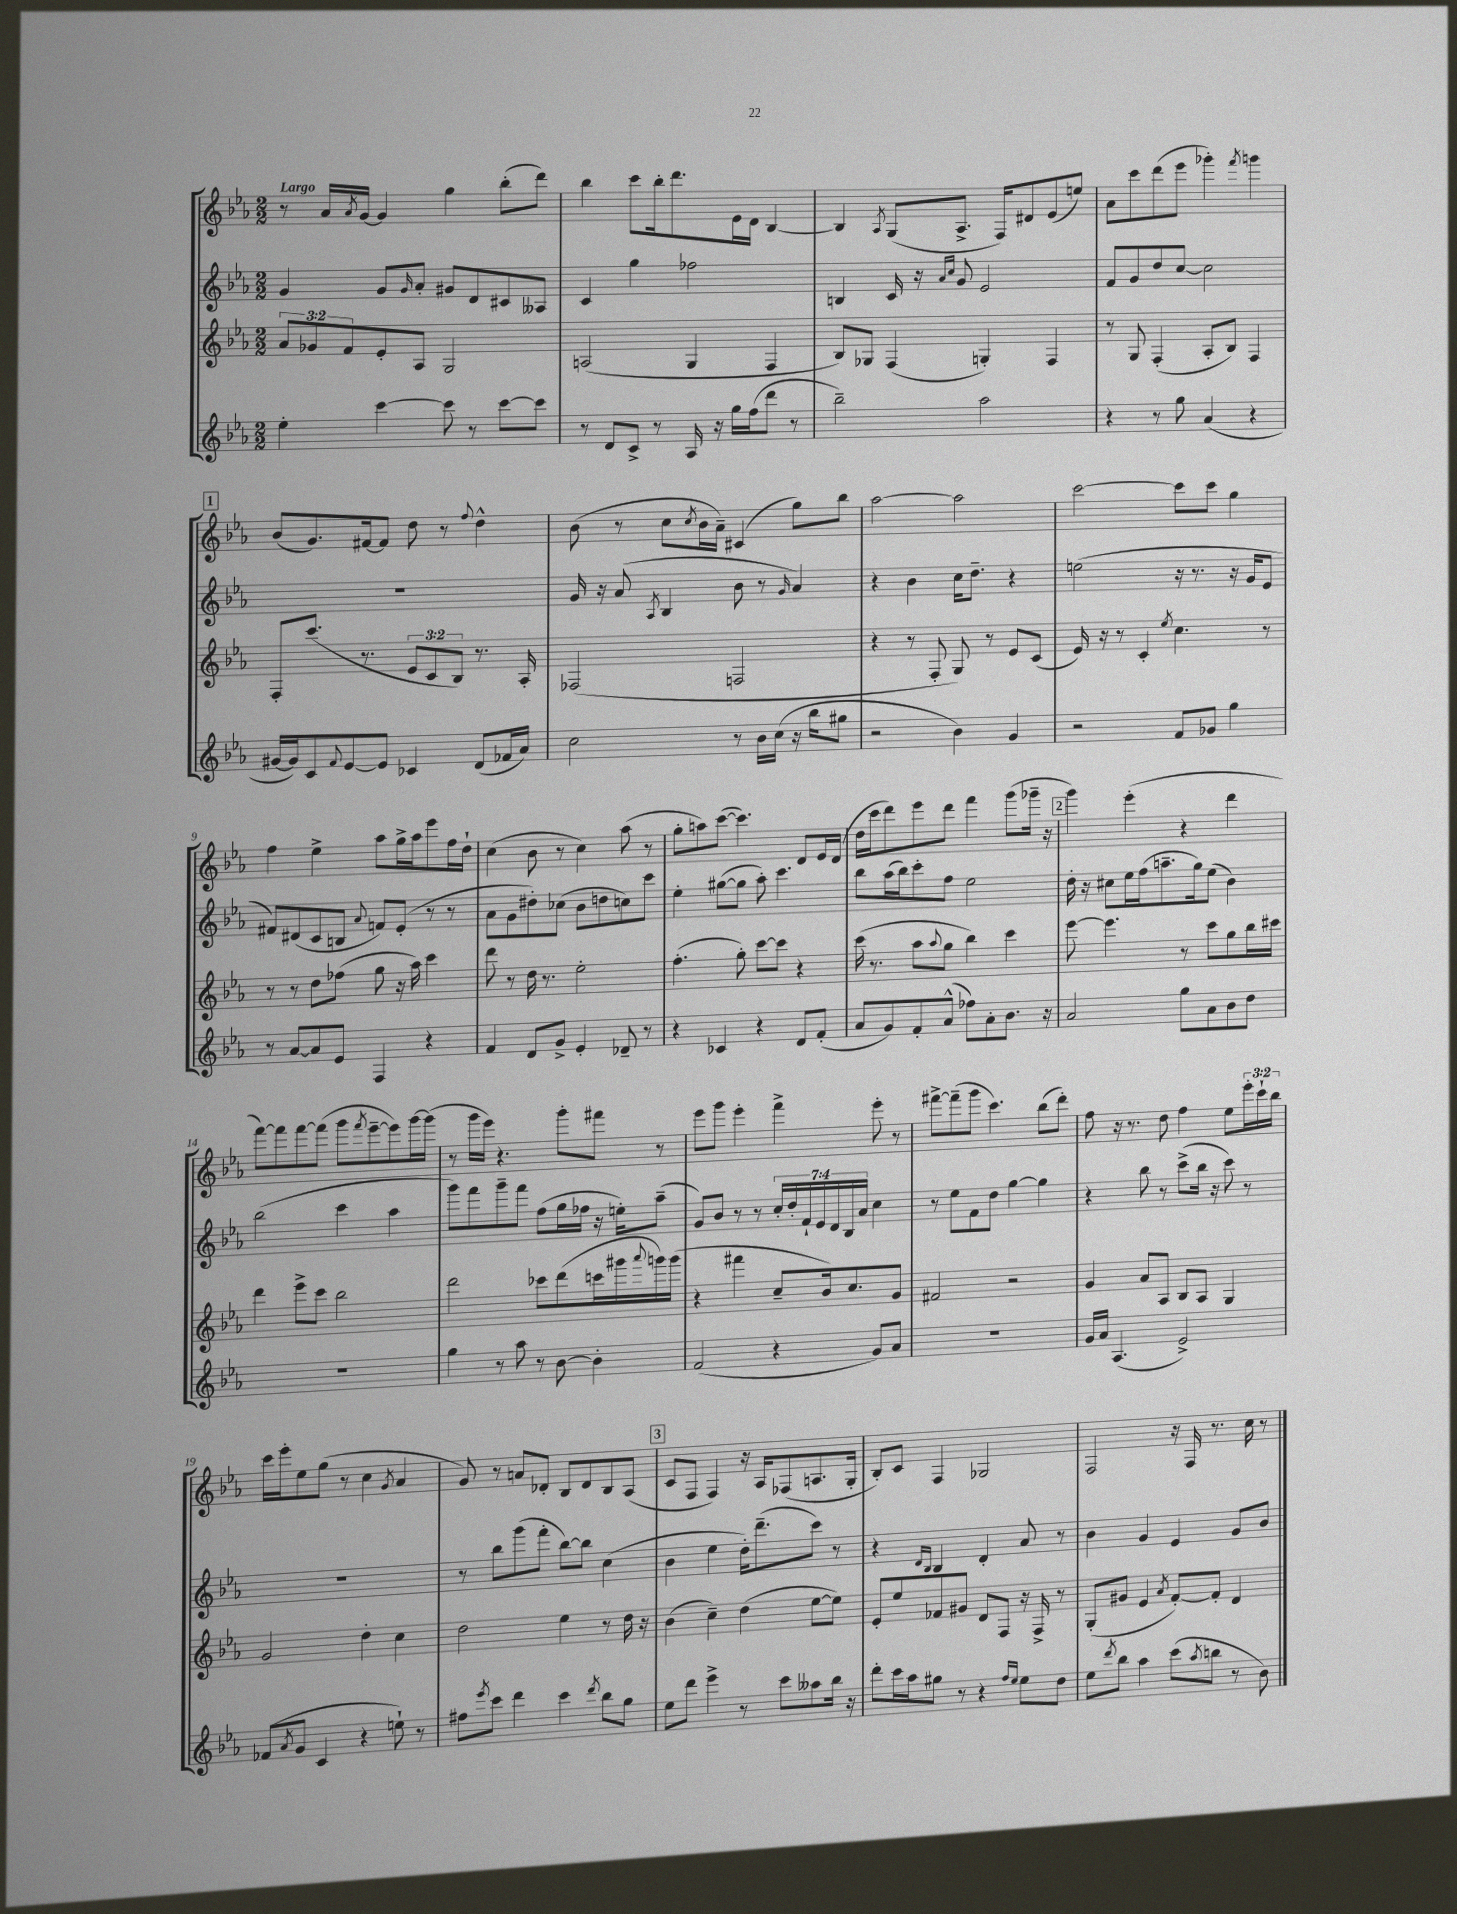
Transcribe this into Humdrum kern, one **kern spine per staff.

**kern	**kern	**kern	**kern
*staff4	*staff3	*staff2	*staff1
*clefG2	*clefG2	*clefG2	*clefG2
*k[b-e-a-]	*k[b-e-a-]	*k[b-e-a-]	*k[b-e-a-]
*M2/2	*M2/2	*M2/2	*M2/2
4ee-'	12a-	4g	8r
.	12g-	.	.
.	.	.	16a-
.	12f	.	.
.	.	.	8qa-
.	.	.	[16g
[4ccc	8e-'	8g	4g]
.	.	16qqg	.
.	8A-	8a-'	.
8ccc]	2G	8g#	4gg
8r	.	8d	.
[8ccc	.	8c#	(8bb-'
8ccc]	.	8A--	8ddd)
=	=	=	=
8r	(2A	4c	4bb-
8d	.	.	.
8c^	.	4gg	8ccc
8r	.	.	16bb-'
.	.	.	8.ddd
16A-	4G	2ff-	.
16r	.	.	.
16gg	.	.	16e-
(16ff	.	.	16d
8ddd	4F	.	[4B-
8r	.	.	.
=	=	=	=
2bb-~)	8B-)	4B	4B-]
.	8G-	.	.
.	.	.	8qA-
.	(4F	16c	(8G
.	.	16r	.
.	.	16qqa-	.
.	.	16qqcc	.
.	.	8g	8.A-^
2aa-	4G')	2e-	.
.	.	.	16F)
.	.	.	8d#
.	4F	.	(8e-
.	.	.	8ee)
=	=	=	=
4r	8r	8f	8a-
.	8G	8g	8ccc
8r	(4F'	8dd	(8ddd
8gg	.	[8cc	8eee-
(4a-	8A-'	2cc]	4ggg-')
.	8B-)	.	.
.	.	.	8qfff
4r	4F	.	4ggg
=	=	=	=
[16g#	8F'	1r	(8b-
16g#])	.	.	.
8c	(8.ccc	.	8.g)
8qqf	.	.	.
[8e-	.	.	.
.	8.r	.	[16f#
8e-]	.	.	8f#]
4c-	12e-	.	8dd
.	12c	.	.
.	.	.	8r
.	12B-)	.	.
.	.	.	8qqff
(8d	8.r	.	4dd^^
16f-	.	.	.
16a-)	16A-'	.	.
=	=	=	=
2cc	(2F-	16g	(8b-
.	.	16r	.
.	.	(8a-	8r
.	.	8qA-	.
.	.	4B-	8cc
.	.	.	8qcc
.	.	.	16b-
.	.	.	16a-~)
8r	2F	8b-	(4c#
16b-	.	8r	.
(16cc	.	.	.
.	.	16qqg	.
16r	.	4a-)	8gg)
16bb-	.	.	.
8gg#	.	.	8bb-
=	=	=	=
2r	4r	4r	[2aa-
.	8r	4b-	.
.	8F'	.	.
4b-)	8G)	16cc	2aa-]
.	.	8.dd~	.
.	8r	.	.
4g	8e-	4r	.
.	(8c	.	.
=	=	=	=
2r	16e-)	(2ee	[2ccc
.	16r	.	.
.	8r	.	.
.	4c'	.	.
.	8qee-	.	.
8f	4.cc	16r	8ccc]
.	.	8.r	.
8g-	.	.	8ccc
4gg	.	16r	4gg
.	.	16g	.
.	8r	8e-	.
=	=	=	=
8r	8r	8f#)	4ff
[8a-	8r	(8d#	.
8a-]	8dd	8c	4ee-^
8e-	(8ff-	8B	.
.	.	8qqa-	.
4F	8gg	8f)	8aa-
.	16r	(8e-'	16gg^
.	16aa-)	.	16aa-
4r	4ccc	8r	8eee-
.	.	8r	16ff
.	.	.	16dd`
=	=	=	=
4f	8ddd	8a-	(4cc
.	8r	8g	.
8d	16dd	8dd#')	8b-
.	8.r	.	.
8g^	.	(8cc-	8r
4e-'	2ee-'	8b-	4cc)
.	.	8dd	.
8d-~	.	8cc)	(8aa-
8r	.	8ccc	8r
=	=	=	=
4r	(4.ff'	4ee-'	8gg'
.	.	.	8aa)
4c-	.	([8gg#	([8ccc
.	8gg')	8gg#]	4.ccc])
4r	[8ccc	8aa-')	.
.	8ccc]	4.ccc	.
8d	4r	.	8d
(8f'	.	.	16e-
.	.	.	(16d
=	=	=	=
8a-	(16ccc	8bb-	16dd
.	8.r	.	16ccc
8g)	.	(16aa-	8ddd)
.	.	16bb-)	.
8f'	8aa-	8ccc'	8eee-
.	8qqaa-	.	.
(8a-^^	8gg	8ff	8ddd
8ff-)	4bb-)	2ee-	4fff
8a-'	.	.	.
8.b-	4ccc	.	(8ggg
.	.	.	16ggg-~
16r	.	.	16r
=	=	=	=
2a-	[8eee-	16dd'	4ggg)
.	.	16r	.
.	4.eee-]	8cc#	.
.	.	16ee-	(4eee-'
.	.	(16ff	.
.	.	8.aa~	.
8gg	8r	.	4r
.	.	16gg)	.
8a-	8ccc	(8ee-	.
8b-	8gg	4b-)	4ddd
8dd	16bb-	.	.
.	16ccc#	.	.
=	=	=	=
1r	4ddd	(2bb-	[8fff)
.	.	.	8fff]
.	8eee-^	.	[8fff
.	8ccc	.	(8fff]
.	2bb-	4ccc	8ggg
.	.	.	8qfff
.	.	.	[8eee-~
.	.	4aa-	8eee-])
.	.	.	[16ggg
.	.	.	(16ggg]
=	=	=	=
4gg	2ddd	8ggg)	8r
.	.	8fff	16ggg
.	.	.	16eee-)
8r	.	8ggg~	4.r
8aa-	.	8fff	.
8r	8ccc-	(8ff	.
[8b-	(8ddd	16gg	8ggg'
.	.	16ff-	.
4b-']	16ccc	16r	8fff#
.	16ggg#	16ee')	.
.	8qqaaa-	.	.
.	16ggg)	(8aa-~	8r
.	(16ggg	.	.
=	=	=	=
(2f	4r	8g)	8eee-
.	.	8b-	8ggg
.	4fff#	8r	4eee-'
.	.	8r	.
4r	8cc~	28cc'	4fff^
.	.	28dd'	.
.	.	28f`	.
.	.	28e-	.
.	16b-)	.	.
.	.	28d	.
.	.	28B-	.
.	8.cc	.	.
.	.	28a-	.
8g)	.	4cc	8eee-'
8a-	8g	.	8r
=	=	=	=
1r	2f#	8r	[8fff#^
.	.	8ee-	(8fff#~]
.	.	8f	8ggg
.	.	8dd	4.ccc)
.	2r	[4gg	.
.	.	4gg]	(8bb-
.	.	.	8ddd')
=	=	=	=
16g	4g	4r	8ff
16a-	.	.	.
(4.A-	.	.	16r
.	.	.	8.r
.	8a-	8bb-	.
.	8A-	8r	8dd
2e-^)	8B-	(8ccc^	4ff
.	8A-	16bb-	.
.	.	16r	.
.	4G	8ccc)	8ee-
.	.	8r	24eee-'
.	.	.	24ccc`
.	.	.	24bb-
=	=	=	=
(8f-	2g	1r	16ccc
.	.	.	16eee-'
8qa-	.	.	.
8g	.	.	8ee-
4c	.	.	(8gg
.	.	.	8r
4r	4dd'	.	4cc
.	.	.	8qg
8ee`)	4cc	.	4a-
8r	.	.	.
=	=	=	=
8ff#	2dd	8r	8g)
8qeee-	.	.	.
8ccc	.	8bb-	8r
4ddd	.	(8ggg	8a
.	.	8fff'	8d-'
4ccc	4ee-	[8bb-)	8B-
.	.	8bb-]	8d-
8qddd	.	.	.
8bb-	8r	(4cc	8B-
8gg	16dd	.	(8A-
.	16r	.	.
=	=	=	=
8ee-	(4b-	4b-	8c
8ddd	.	.	8F
4eee-^	4cc~)	4ee-	4F)
8r	(4dd	16dd')	16r
.	.	(8.ddd~	16A-
8ccc	.	.	(8F-
8aa--	[8ee-	8ccc)	8.A
16bb-	8ee-])	8r	.
16r	.	.	16G'
=	=	=	=
8ddd'	8e-'	4r	8B-')
16ccc	8ee-	.	8c
16aa-	.	.	.
.	.	16qqd	.
.	.	16qqB-	.
8gg#	8f-	4B-	4F
8r	8g#	.	.
4r	8d	4d'	2G-
.	8F	.	.
16qqff	.	.	.
16qqee-	.	.	.
8ee-	16r	8a-	.
.	16F^	.	.
8dd	8r	8r	.
=	=	=	=
8ee-	(8G'	4b-	2F
8qddd	.	.	.
8bb-	8g#	.	.
4aa-	4e-	4g	.
.	8qa-	.	.
(8ccc	[8f')	4e-	16r
.	.	.	16F
8qaa-	.	.	.
8bb	8f']	.	8.r
8r	4d	8g	.
.	.	.	16cc
8b-)	.	8b-	8r
==	==	==	==
*-	*-	*-	*-
